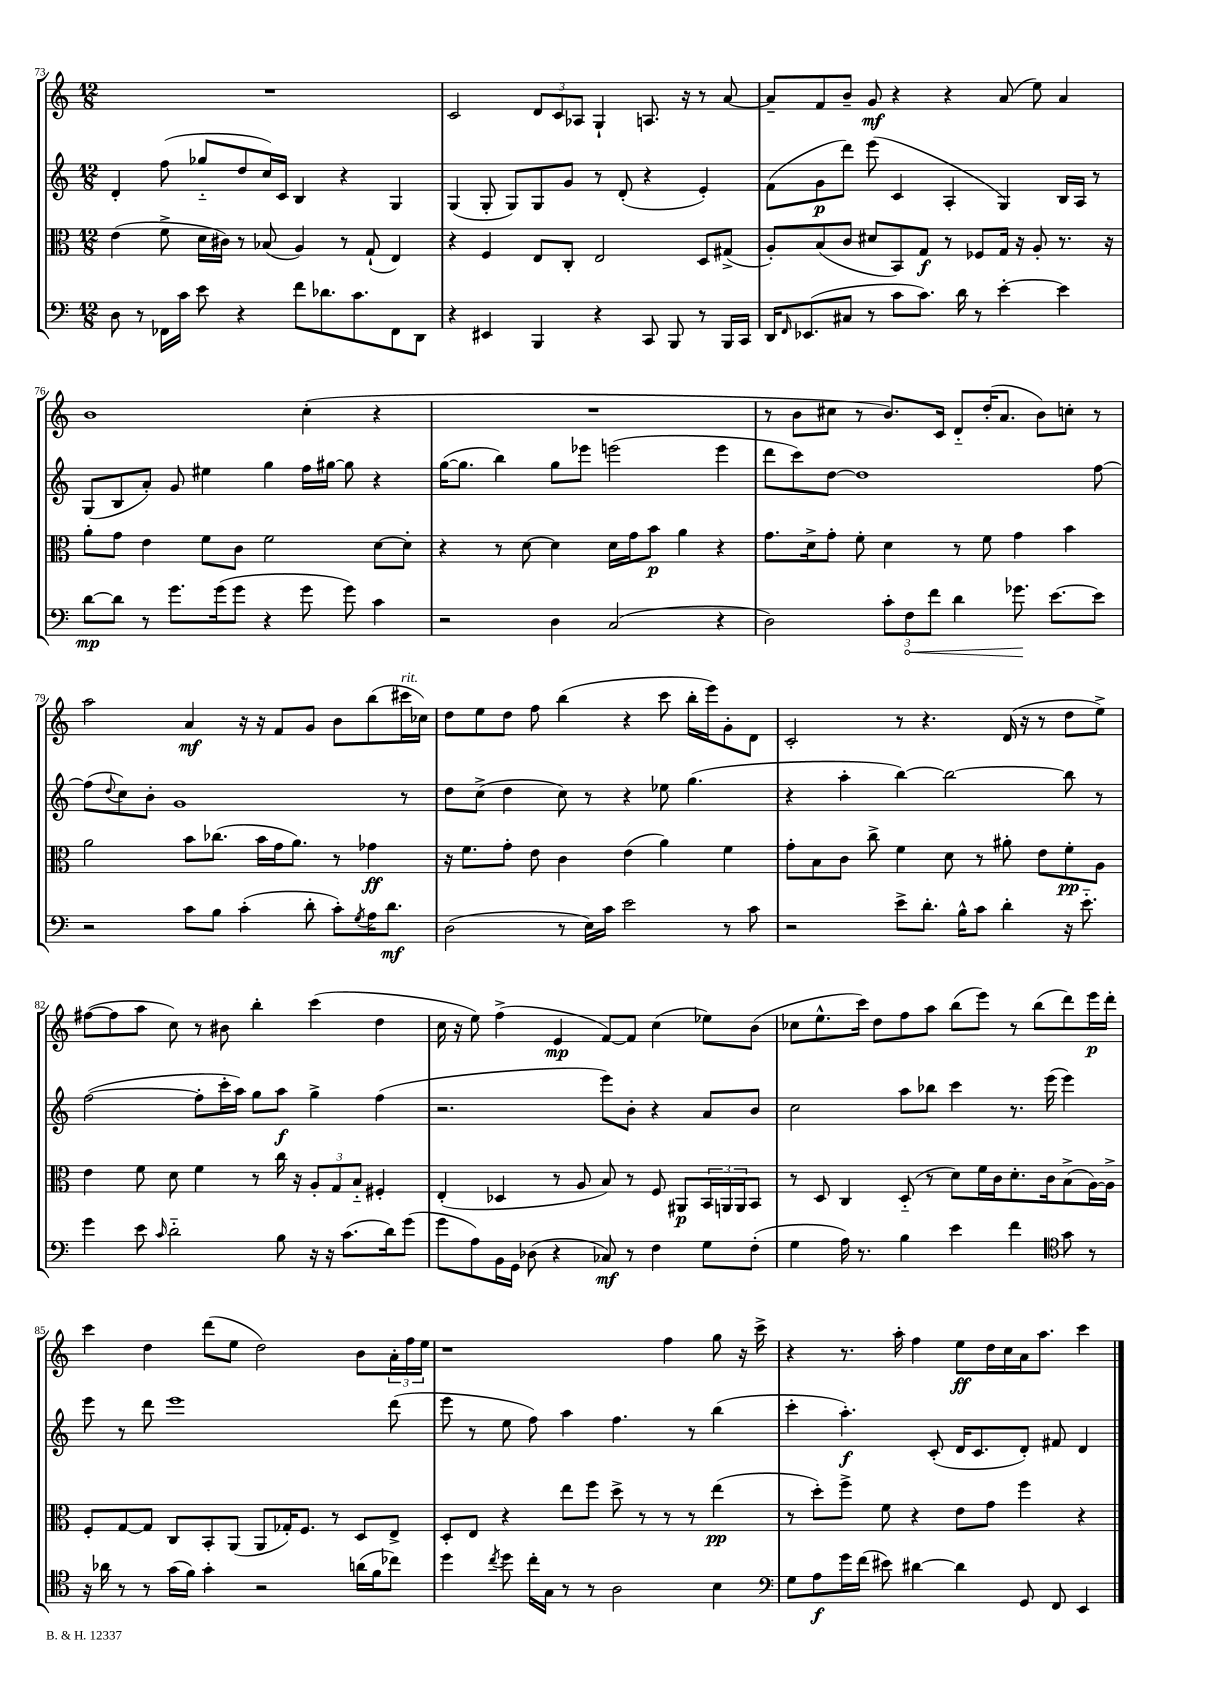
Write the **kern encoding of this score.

**kern	**kern	**kern	**kern
*staff4	*staff3	*staff2	*staff1
*clefF4	*clefC3	*clefG2	*clefG2
*k[]	*k[]	*k[]	*k[]
*M12/8	*M12/8	*M12/8	*M12/8
8D\	(4e\	4d'/	1.r
8r	.	.	.
16FF-\LL	8f^\	(8ff\	.
16c\JJ	.	.	.
8e\	16d\LL	8gg-'~/L	.
.	16c#\JJ)	.	.
4r	8r	8dd/	.
.	(8B-/	16cc/L)	.
.	.	16c/JJ	.
8f\L	4A/)	4B/	.
8.d-\	.	.	.
.	8r	4r	.
8.c\	.	.	.
.	(8G`/	.	.
8FF-\	4E/)	4G/	.
8DD\J	.	.	.
=	=	=	=
4r	4r	(4G/	2c/
4EE#/	4F/	8G'/	.
.	.	8G/L)	.
4BBB/	8E/L	8G/	12d/L
.	.	.	12c/
.	8C'/J	8g/J	.
.	.	.	12A-/J
4r	2E/	8r	4G`/
.	.	(8d'/	.
8CC/	.	4r	8.A/
8BBB/	.	.	.
.	.	.	16r
8r	8D/L	4e'/)	8r
16BBB/LL	(8G#^/J	.	[8a/
16CC/JJ	.	.	.
=	=	=	=
16DD/LK	8A'/L)	(8f\L	8a~/]L
16qqFF/	.	.	.
(8.EE-/	.	.	.
.	(8B/	8g\	8f/
8C#/J	8c/J	8ddd\J)	8b~/J
8r	8d#/L	(8eee\	8g/
8c\L	8BB/)	4c/	4r
8.c\J)	8G/J	.	.
.	8r	4A'/	4r
16d\	.	.	.
8r	8F-/L	.	.
[4e'\	16G/Jk	4G/)	(8a/
.	16r	.	.
.	8A'/	.	8ee\)
4e\]	8.r	16B/LL	4a/
.	.	16A/JJ	.
.	.	8r	.
.	16r	.	.
=	=	=	=
[8d\L	8a'\L	(8G/L	1b
8d\]J	8g\J	8B/	.
8r	4e\	8a'/J)	.
8.g\L	.	8g/	.
.	8f\L	4ee#\	.
(16g\k	.	.	.
8g\J	8c\J	.	.
4r	2f\	4gg\	.
8g\	.	16ff\LL	(4cc'\
.	.	[16gg#\JJ	.
8g\)	.	8gg#\]	.
4c\	[8d\L	4r	4r
.	8d'\]J	.	.
=	=	=	=
2r	4r	([16gg\LK	1.r
.	.	8.gg\]J	.
.	8r	4bb\)	.
.	[8d\	.	.
4D\	4d\]	8gg\L	.
.	.	8eee-\J	.
(2C/	16d\LL	(2eee\	.
.	16g\J	.	.
.	8b\J	.	.
.	4a\	.	.
4r	4r	4eee\	.
=	=	=	=
2D\)	8.g\L	8ddd\L	8r
.	.	8ccc\)	8b\L
.	16d^\k	.	.
.	8g'\J	[8dd\J	8cc#\J
.	8f'\	1dd]	8r
12c'\L	4d\	.	8.b/L)
12F\	.	.	.
12f\J	.	.	.
.	.	.	16c/Jk
4d\	8r	.	8d'~/L
.	8f\	.	(16dd'/K
.	.	.	8.a/J
8.g-\	4g\	.	.
.	.	.	8b\L)
[8.e\L	.	.	.
.	4b\	.	8cc'\J
8e\]J	.	[8ff\	8r
=	=	=	=
2r	2a\	(8ff\]L	2aa\
.	.	8qqdd/	.
.	.	8cc\)	.
.	.	8b'\J	.
.	.	1g	.
8c\L	8b\L	.	4a/
8B\J	(8.cc-\J	.	.
(4c'\	.	.	16r
.	16b\LL	.	16r
.	16g\J	.	8f/L
.	8.a\J)	.	.
8d'\	.	.	8g/J
8c'\L)	8r	.	8b\L
8qG/	.	.	.
16A\K	4g-\	.	(8bb\
8.d\J	.	.	.
.	.	8r	16ccc#\L
.	.	.	16cc-\JJ)
=	=	=	=
(2D\	16r	8dd\L	8dd\L
.	8.f\L	.	.
.	.	(8cc^\J	8ee\
.	8g'\J	4dd\	8dd\J
.	8e\	.	8ff\
8r	4c\	8cc\)	(4bb\
16E\LL)	.	8r	.
16c\JJ	.	.	.
2e\	(4e\	4r	4r
.	4a\)	8ee-\	8ccc\
.	.	(4.gg\	16bb'\LL
.	.	.	16eee\J)
8r	4f\	.	8g'\
8c\	.	.	8d\J
=	=	=	=
2r	8g'\L	4r	2c'/
.	8B\	.	.
.	8c\J	4aa'\	.
.	8cc^\	.	.
8e^\L	4f\	[4bb\)	8r
8.d'\J	.	.	4.r
.	8d\	2bb\_	.
16B^^\LK	.	.	.
8c\J	8r	.	.
4d'\	8a#'\	.	(16d/
.	.	.	16r
.	8e\L	.	8r
16r	8f'\	8bb\]	8dd\L
8.e'~\	.	.	.
.	8A\J	8r	8ee^\J)
=	=	=	=
4g\	4e\	([2ff\	([8ff#\L
.	.	.	8ff#\]
8e\	8f\	.	8aa\J
16qqc/	.	.	.
2d'~\	8d\	.	8cc\)
.	4f\	8ff'\]L	8r
.	.	16ccc'\L	8b#\
.	.	16aa\JJ)	.
.	8r	8gg\L	4bb'\
8B\	16cc\	8aa\J	.
.	16r	.	.
16r	12A'/L	4gg^\	(4ccc\
16r	.	.	.
.	12G/	.	.
(8.c\L	.	.	.
.	12B'~/J	.	.
.	4F#'/	(4ff\	4dd\
16d\k)	.	.	.
(8g\J	.	.	.
=	=	=	=
8g\L	(4E'/	2.r	16cc\
.	.	.	16r
8A\)	.	.	8ee\)
16BB\L	4D-/	.	(4ff^\
16GG\JJ	.	.	.
(8D-\	.	.	.
4r	8r	.	4e/
.	8A/	.	.
8C-/)	8B/)	8eee\L)	[8f/L)
8r	8r	8b'\J	8f/]J
4F\	8F/	4r	(4cc\
.	8AA#/L	.	.
8G\L	24BB/L	8a/L	8ee-\L)
.	24AA/	.	.
.	24AA/J	.	.
(8F'\J	8BB/J	8b/J	(8b\J
=	=	=	=
4G\	8r	2cc\	8cc-\L
.	8D/	.	8.ee^^\
16A\)	4C/	.	.
8.r	.	.	16ccc\Jk)
.	.	.	8dd\L
4B\	(8D'~/	8aa\L	8ff\
.	8r	8bb-\J	8aa\J
4e\	8d\L)	4ccc\	(8bb\L
.	16f\L	.	8eee\J)
.	16c\J	.	.
4f\	8.d'\	8.r	8r
.	.	.	(8bb\L
.	16c\k	(16eee\	.
*clefC4	*	*	*
8g\	(8B^\	4eee\)	8ddd\)
8r	[16A\L)	.	16eee\L
.	16A^\]JJ	.	16ddd'\JJ
=	=	=	=
16r	8F'/L	8eee\	4ccc\
16a-\	.	.	.
8r	[8G/	8r	.
8r	8G/]J	8ddd\	4dd\
(16g\LL	8C/L	1eee	.
16f\JJ)	.	.	.
4g'\	8BB'/	.	(8ddd\L
.	(8AA/J	.	8ee\J
2r	8AA/L	.	2dd\)
.	16G-'/K)	.	.
.	8.F/J	.	.
.	8r	.	.
(16a\LL	8D/L	.	8b\L
16f\J	.	.	.
8cc-\J)	8E^/J	(8ddd\	24a'\L
.	.	.	24ff\
.	.	.	24ee\JJ
=	=	=	=
4dd\	8D'/L	8eee\	1r
.	8E/J	8r	.
8qcc/	.	.	.
8dd\	4r	8ee\	.
16cc'\LL	.	8ff\)	.
16G\JJ	.	.	.
8r	8ee\L	4aa\	.
8r	8ff\J	.	.
2A\	8dd^\	4.ff\	.
.	8r	.	.
.	8r	.	4ff\
.	8r	8r	.
4B\	(4ee\	(4bb\	8gg\
.	.	.	16r
.	.	.	16ccc^\
=	=	=	=
*clefF4	*	*	*
8G\L	8r	4ccc'\	4r
8A\	8dd'\L)	.	.
16g\L	8ff^\J	4.aa'\)	8.r
(16f\JJ	.	.	.
8e#\)	8f\	.	.
.	.	.	16aa'\
[4d#\	4r	.	4ff\
.	.	(8c'/	.
4d#\]	8e\L	16d/LK	8ee\L
.	.	8.c/	.
.	8g\J	.	16dd\L
.	.	.	16cc\
8GG/	4ff\	8d'/J)	16a\J
.	.	.	8.aa\J
8FF/	.	8f#/	.
4EE/	4r	4d/	4ccc\
==	==	==	==
*-	*-	*-	*-
